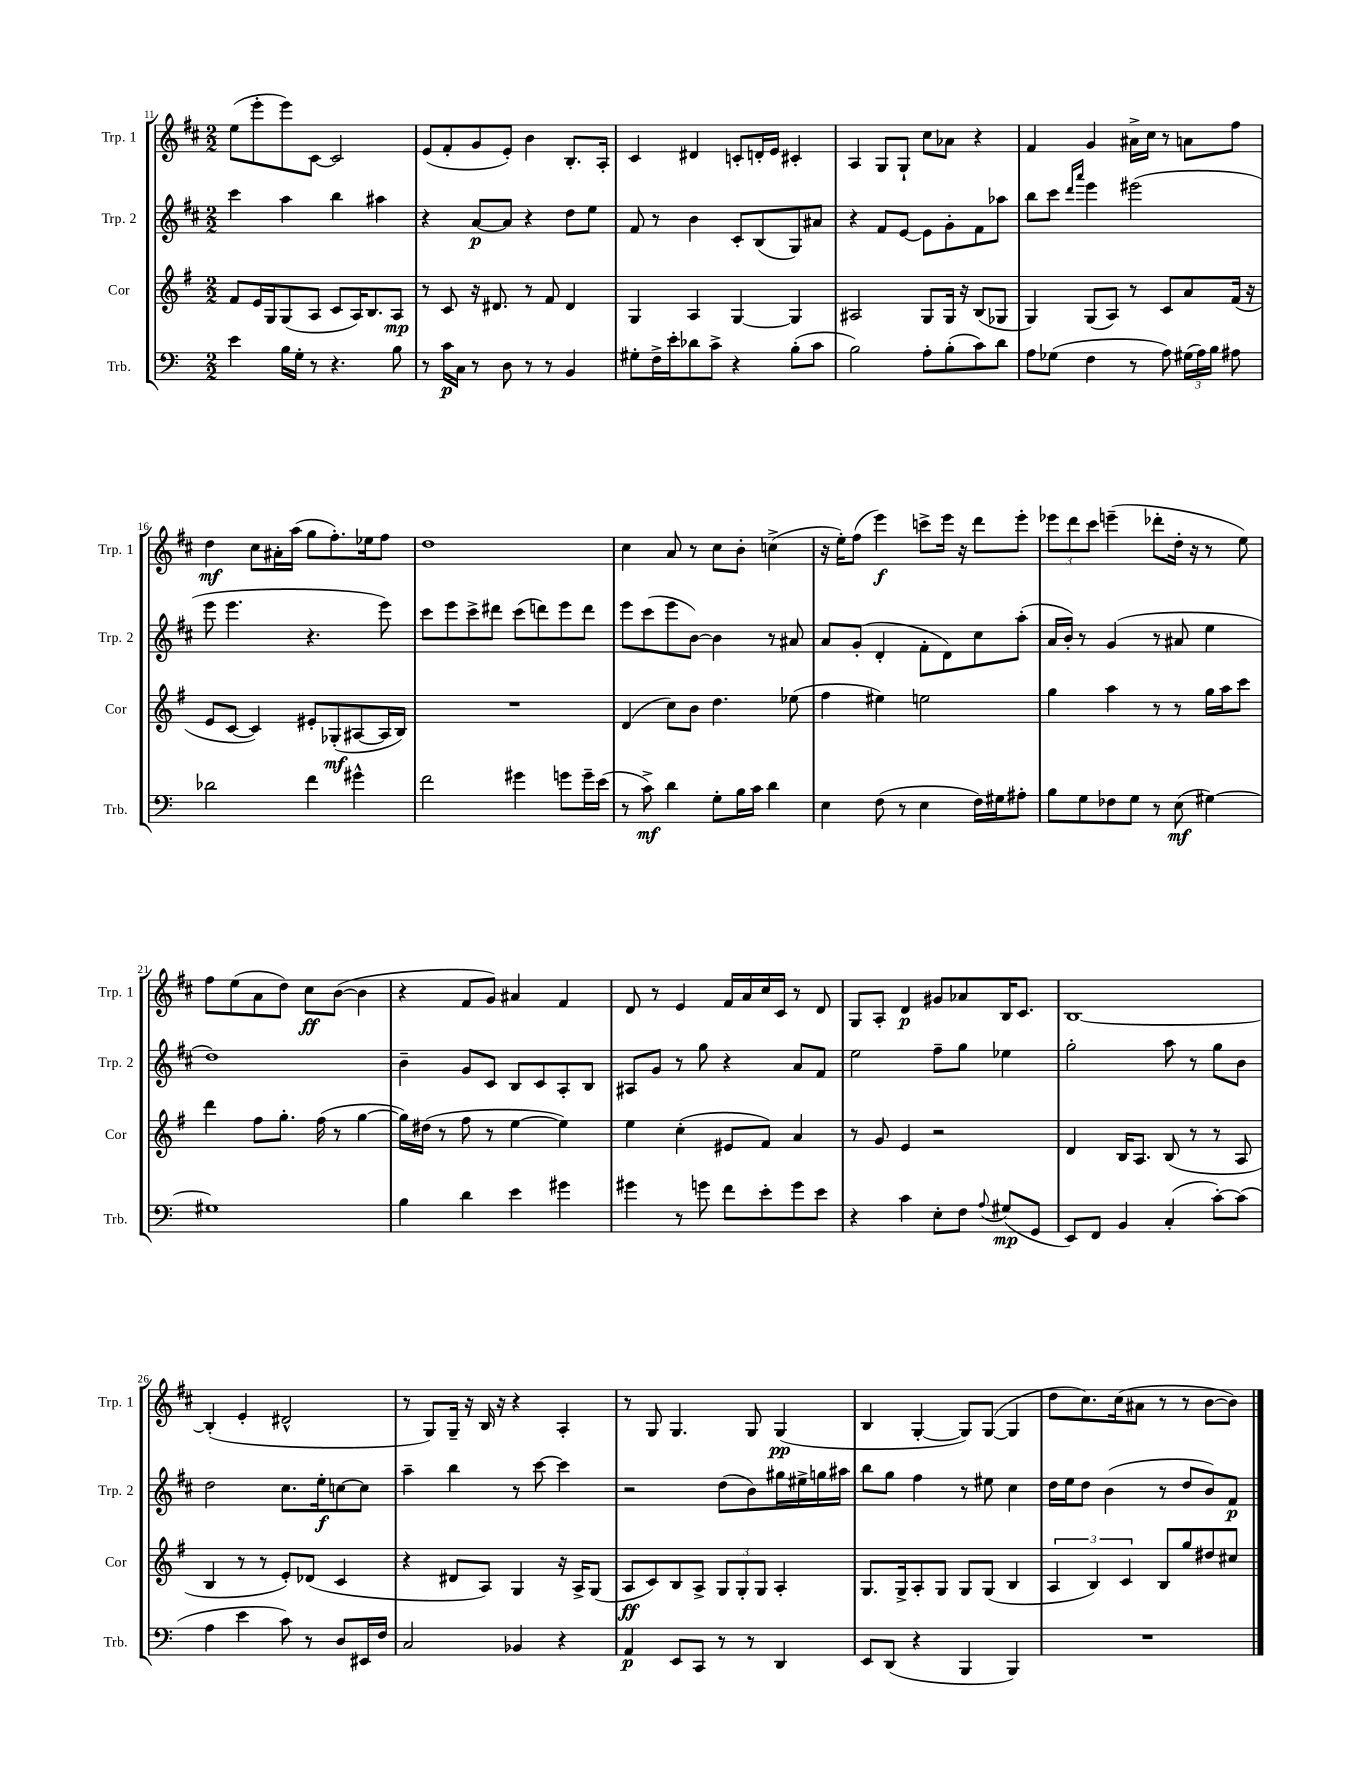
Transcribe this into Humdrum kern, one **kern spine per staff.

**kern	**kern	**kern	**kern
*staff4	*staff3	*staff2	*staff1
*clefF4	*clefG2	*clefG2	*clefG2
*k[]	*k[f#]	*k[f#c#]	*k[f#c#]
*M2/2	*M2/2	*M2/2	*M2/2
4e	8f#	4ccc#	(8ee
.	16e	.	8eee'
.	16G	.	.
16B	(8G	4aa	8eee)
16G'	.	.	.
8r	8A	.	[8c#
4.r	8c	4bb	2c#]
.	16A)	.	.
.	8.B	.	.
.	.	4aa#	.
8B	8A	.	.
=	=	=	=
8r	8r	4r	(8e
16c	8c	.	8f#'
16C	.	.	.
8r	16r	[8a	8g
.	8.d#	.	.
8D	.	8a]	8e')
8r	8r	4r	4b
8r	8f#	.	.
4BB	4d#	8dd	8.B'
.	.	8ee	.
.	.	.	16A'
=	=	=	=
8G#'	4G	8f#	4c#
16F^	.	8r	.
16e'	.	.	.
8d-	4A	4b	4d#
8c^	.	.	.
4r	[4G	8c#'	8c'
.	.	(8B	16d'
.	.	.	16e
(8B'	4G]	8G)	4c#'
8c	.	8a#	.
=	=	=	=
2B)	2A#	4r	4A
.	.	8f#	8G
.	.	[8e	8G`
8A'	8G	8e]	8cc#
(8B'	16G	8g'	8a-
.	16r	.	.
8c)	(8B	8f#	4r
8d	8G-	8aa-	.
=	=	=	=
8A	4G)	8bb	4f#
(8G-	.	8ccc#	.
.	.	16qqddd	.
.	.	16qqaaa	.
4F	(8G	4eee	4g
.	8A)	.	.
8r	8r	(2eee#	16a#^
.	.	.	16cc#
8A)	8c	.	8r
(24G#	8a	.	8a
24A)	.	.	.
24B	.	.	.
8A#	(16f#	.	8ff#
.	16r	.	.
=	=	=	=
2d-	8e	8eee	4dd
.	[8c	4.eee	.
.	4c])	.	8cc#
.	.	.	16a#'
.	.	.	(16aa
4f	8e#'	4.r	8gg
.	(8G-'	.	8.ff#')
4g#^^	[8A#	.	.
.	.	.	16ee-
.	16A#]	8eee)	8ff#
.	16B)	.	.
=	=	=	=
2f	1r	8ccc#	1dd
.	.	8eee	.
.	.	8ccc#^	.
.	.	8ddd#	.
4g#	.	(8ccc#	.
.	.	8ddd)	.
8g	.	8eee	.
16g~	.	8ddd	.
(16e	.	.	.
=	=	=	=
8r	(4d	8eee	4cc#
8c^)	.	(8ccc#	.
4d	8cc)	8eee	8a
.	8b	[8b)	8r
8G'	4.dd	4b]	8cc#
16B	.	.	8b'
16c	.	.	.
4d	.	8r	(4cc^
.	(8ee-	8a#	.
=	=	=	=
4E	4ff#	8a	16r
.	.	.	16ee')
.	.	(8g'	(8ff#
(8F	4ee#)	4d'	4eee)
8r	.	.	.
4E	2ee	8f#'	8ccc^
.	.	8d)	16eee
.	.	.	16r
16F)	.	8cc#	8ddd
16G#	.	.	.
8A#'	.	(8aa'	8eee'
=	=	=	=
8B	4gg	16a	12eee-
.	.	16b')	.
.	.	.	12ddd
8G	.	8r	.
.	.	.	12ccc#
8F-	4aa	(4g	(4eee~
8G	.	.	.
8r	8r	8r	8ddd-'
(8E	8r	8a#	16dd'
.	.	.	16r
[4G#)	16gg	4ee	8r
.	16aa	.	.
.	8ccc	.	8ee)
=	=	=	=
1G#]	4ddd	1dd)	8ff#
.	.	.	(8ee
.	8ff#	.	8a
.	8.gg'	.	8dd)
.	.	.	8cc#
.	(16ff#	.	.
.	8r	.	([8b
.	[4gg	.	4b]
=	=	=	=
4B	16gg])	4b~	4r
.	(16dd#	.	.
.	8r	.	.
4d	8ff#	8g	8f#
.	8r	8c#	8g)
4e	[4ee	8B	4a#
.	.	8c#	.
4g#	4ee])	8A'	4f#
.	.	8B	.
=	=	=	=
4g#	4ee	8A#	8d
.	.	8g	8r
8r	(4cc'	8r	4e
8g	.	8gg	.
8f	8e#	4r	16f#
.	.	.	16a
8e'	8f#)	.	16cc#
.	.	.	16c#
8g	4a	8a	8r
8e	.	8f#	8d
=	=	=	=
4r	8r	2ee	8G
.	8g	.	8A'
4c	4e	.	4d
8E'	2r	8ff#~	8g#
8F	.	8gg	8a-
8qqA	.	.	.
(8G#	.	4ee-	16B
.	.	.	8.c#
8GG	.	.	.
=	=	=	=
8EE)	4d	2gg'	[1B
8FF	.	.	.
4BB	16B	.	.
.	8.A	.	.
(4C'	(8B	8aa	.
.	8r	8r	.
[8c')	8r	8gg	.
(8c]	8A	8b	.
=	=	=	=
4A	4B	2dd	(4B']
4e	8r	.	4e'
.	8r	.	.
8c)	8e')	8.cc#	2d#^^
8r	(8d-	.	.
.	.	16ee'	.
8D	4c	[8cc	.
16EE#	.	8cc]	.
16F	.	.	.
=	=	=	=
2C	4r	4aa~	8r
.	.	.	8G)
.	8d#	4bb	16G~
.	.	.	16r
.	8A)	.	16B
.	.	.	16r
4BB-	4G	8r	4r
.	.	[8ccc#	.
4r	16r	4ccc#]	4A'
.	16A^	.	.
.	(8G	.	.
=	=	=	=
4AA	8A	2r	8r
.	8c)	.	8G
8EE	8B	.	4.G
8CC	8A^	.	.
8r	12G	(8dd	.
.	12G'	.	.
8r	.	8b)	8G
.	12G	.	.
4DD	4A'	16gg#	(4G
.	.	16ee#^	.
.	.	16gg	.
.	.	16aa#	.
=	=	=	=
8EE	8.G	8bb	4B
(8DD	.	8gg	.
.	16G^	.	.
4r	8A'	4ff#	[4G'
.	8G	.	.
4BBB	8G	8r	8G])
.	(8G	8ee#	([8G
4BBB)	4B	4cc#	4G]
=	=	=	=
1r	6A	16dd	8dd
.	.	16ee	.
.	.	8dd	8.cc#)
.	6B)	.	.
.	.	(4b	.
.	.	.	(16cc#
.	6c	.	.
.	.	.	8a#
.	8B	8r	8r
.	8gg	8dd	8r
.	8dd#	8b)	[8b
.	8cc#	8f#	8b])
==	==	==	==
*-	*-	*-	*-
